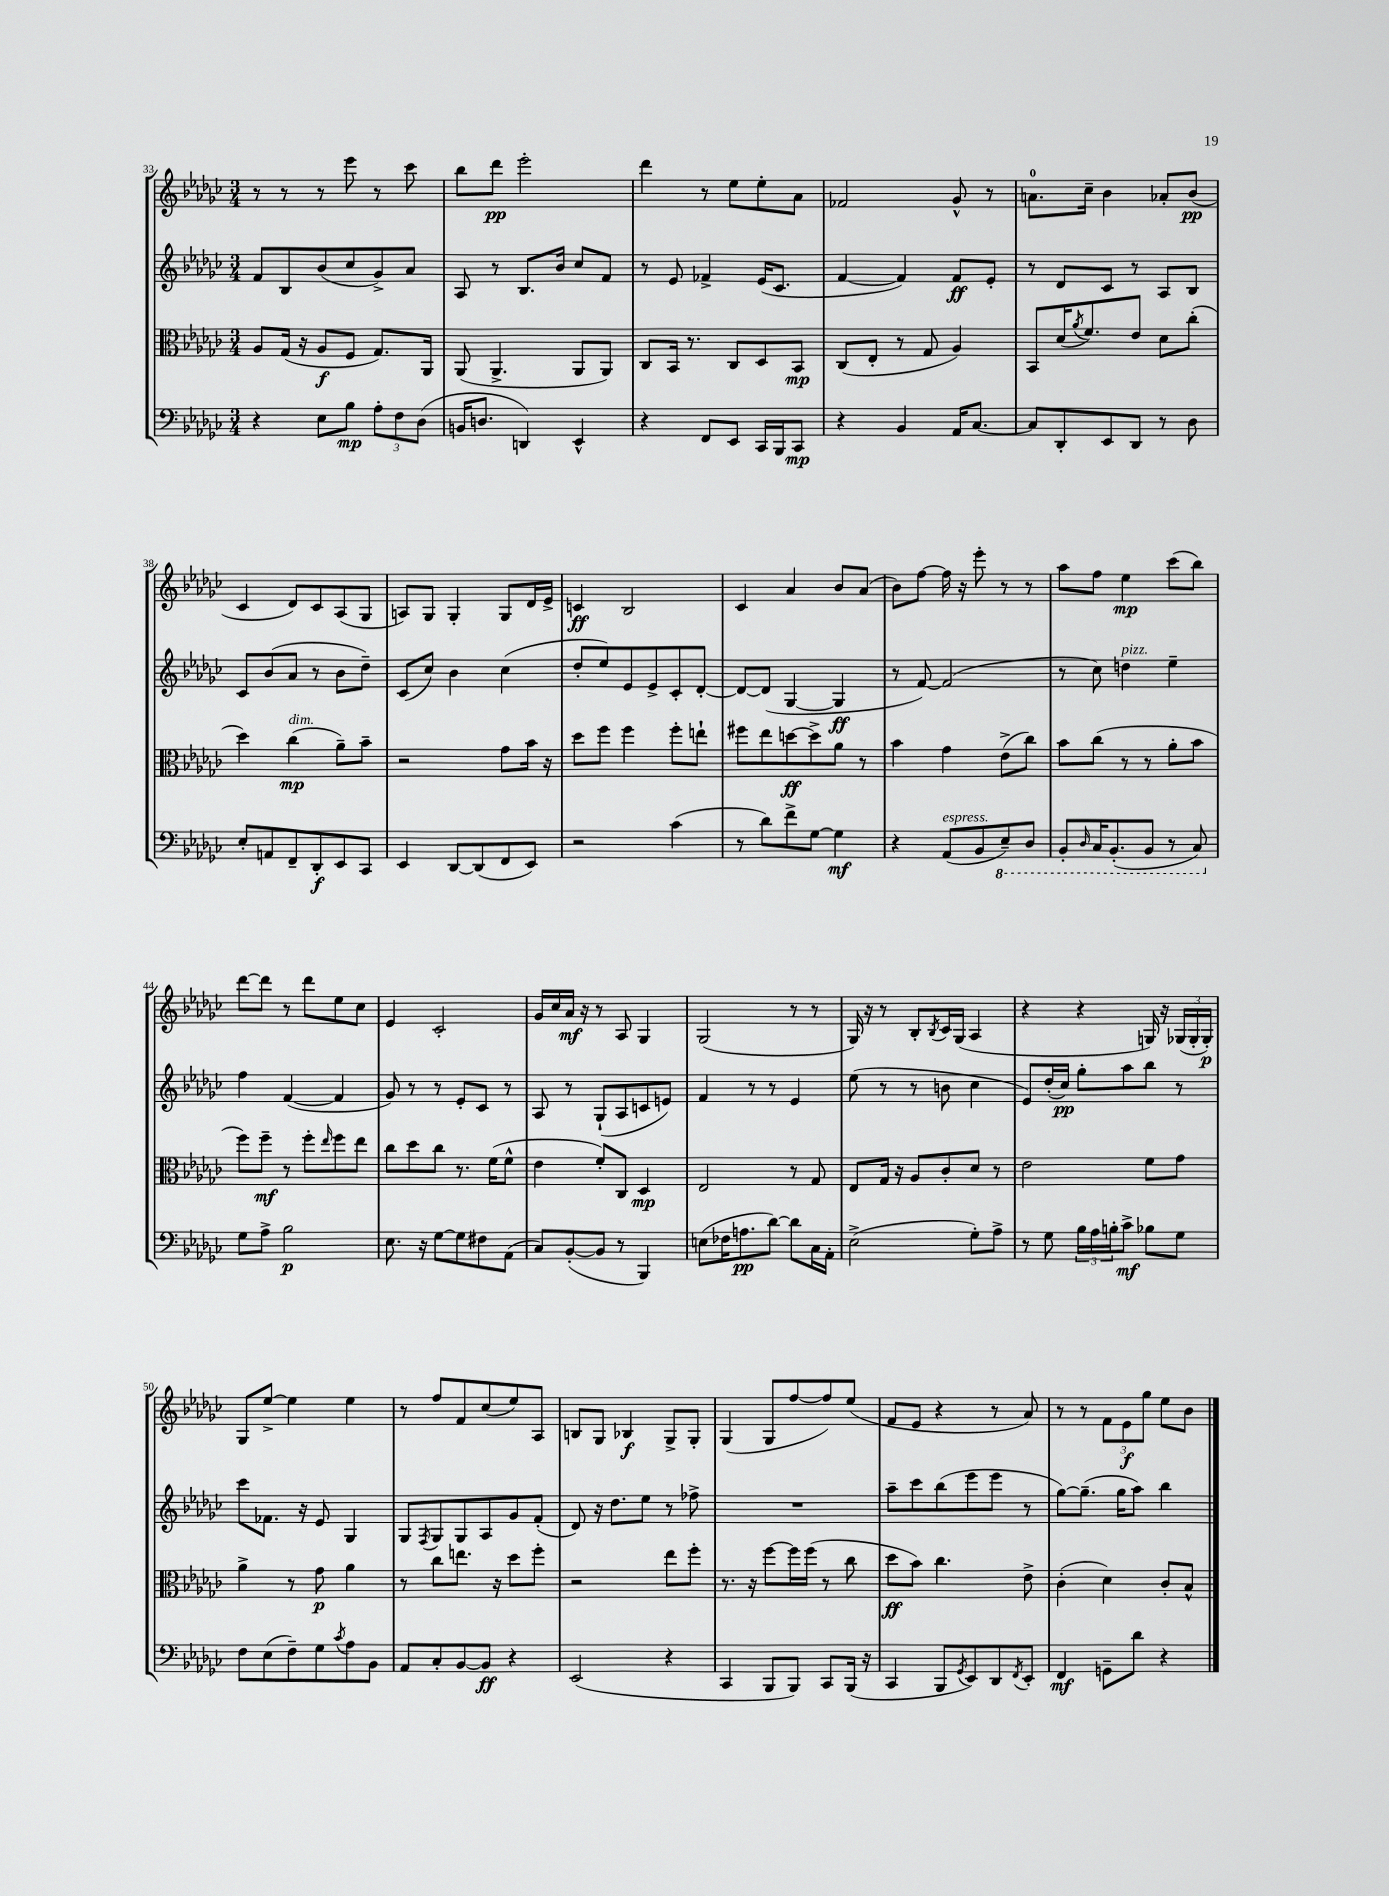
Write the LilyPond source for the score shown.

<<
\new StaffGroup <<
\new Staff = "s0" {
    \clef treble \key ges \major \numericTimeSignature \time 3/4
    r8 r8 r8 ees'''8 r8 ces'''8 |
    bes''8 des'''8\pp ees'''2-. |
    des'''4 r8 ees''8 ees''8-. aes'8 |
    fes'2 ges'8-^ r8 |
    a'8.-0 ces''16-- bes'4 aes'8-. bes'8\pp( |
    ces'4 des'8) ces'8 aes8( ges8 |
    a8) ges8 ges4-. ges8 des'16 ees'16-> |
    c'4\ff bes2 |
    ces'4 aes'4 bes'8 aes'8( |
    bes'8) f''8~ f''16 r16 ees'''8-. r8 r8 |
    aes''8 f''8 ees''4\mp ces'''8( bes''8) |
    des'''8~ des'''8 r8 des'''8 ees''8 ces''8 |
    ees'4 ces'2-. |
    ges'16 ces''16 aes'16\mf r16 r8 aes8 ges4 |
    ges2( r8 r8 |
    ges16) r16 r8 bes8-. \acciaccatura { bes8 } ces'16 ges16( aes4 |
    r4 r4 g16) r16 \tuplet 3/2 { ges16( ges16-. ges16-.\p) } |
    ges8 ees''8~-> ees''4 ees''4 |
    r8 f''8 f'8 ces''8( ees''8) aes8 |
    b8 ges8 bes4\f ges8-> ges8-. |
    ges4( ges8 f''8~ f''8) ees''8( |
    f'8 ees'8 r4 r8 aes'8) |
    r8 r8 \tuplet 3/2 { f'8 ees'8\f ges''8 } ees''8 bes'8 \bar "|." |
}
\new Staff = "s1" {
    \clef treble \key ges \major \numericTimeSignature \time 3/4
    f'8 bes8 bes'8( ces''8 ges'8->) aes'8 |
    aes8 r8 bes8. bes'16 ces''8 f'8 |
    r8 ees'8 fes'4-> ees'16( ces'8. |
    f'4~ f'4) f'8\ff ees'8-. |
    r8 des'8 ces'8 r8 aes8 bes8 |
    ces'8 bes'8( aes'8 r8 bes'8 des''8--) |
    ces'8( ces''8) bes'4 ces''4( |
    des''8-. ees''8) ees'8 ees'8-> ces'8-. des'8~-. |
    des'8~ des'8( ges4~ ges4\ff |
    r8 f'8~) f'2( |
    r8 ces''8) d''4^\markup { \italic "pizz." } ees''4-- |
    f''4 f'4~( f'4 |
    ges'8) r8 r8 ees'8-. ces'8 r8 |
    aes8 r8 ges8-!( aes8 c'8 e'8) |
    f'4 r8 r8 ees'4 |
    ees''8( r8 r8 b'8 ces''4 |
    ees'8) des''16-.( ces''16\pp) ges''8-. aes''8 bes''8 r8 |
    ces'''8 fes'8. r16 ees'8 ges4 |
    ges8 \acciaccatura { f8 } ges8 ges8 aes8 ges'8 f'8-.( |
    des'8) r16 des''8. ees''8 r8 fes''8-> |
    R2. |
    aes''8-- ces'''8 bes''8( ees'''8 ees'''8 r8 |
    ges''8~) ges''8.--( ges''16 aes''8) bes''4 \bar "|." |
}
\new Staff = "s2" {
    \clef alto \key ges \major \numericTimeSignature \time 3/4
    aes8 ges16( r16 aes8\f f8 ges8.) aes,16 |
    aes,8( aes,4.-> aes,8 aes,8) |
    ces8 bes,16 r8. ces8 des8 bes,8\mp |
    ces8( ees8-. r8 ges8 aes4) |
    bes,8 des'16( \acciaccatura { aes'8 } f'8.) ees'8 des'8 ces''8-.( |
    des''4) ces''4\mp^\markup { \italic "dim." }( aes'8--) bes'8-- |
    r2 ges'8 bes'16 r16 |
    des''8 f''8 f''4 f''8-. e''8-! |
    fis''8 ees''8 d''8~\ff d''8-> aes'8 r8 |
    bes'4 ges'4 ees'8->( ces''8) |
    bes'8 ces''8( r8 r8 aes'8-. bes'8 |
    f''8) f''8--\mf r8 f''8-. \grace { ees''16 } f''8 ees''8 |
    ces''8 des''8 ces''8 r8. f'16( f'8-^ |
    ees'4 f'8-.) ces8 des4\mp |
    ees2 r8 ges8 |
    ees8 ges16 r16 aes8 ces'8-. des'8 r8 |
    ees'2 f'8 ges'8 |
    aes'4-> r8 ges'8\p aes'4 |
    r8 ces''8 e''8. r16 des''8 f''8-. |
    r2 ees''8 f''8-. |
    r8. r16 f''8~ f''16 f''16( r8 ces''8 |
    des''8\ff bes'8) ces''4. ees'8-> |
    ces'4-.( des'4) ces'8-. bes8-^ \bar "|." |
}
\new Staff = "s3" {
    \clef bass \key ges \major \numericTimeSignature \time 3/4
    r4 ees8 bes8\mp \tuplet 3/2 { aes8-. f8 des8( } |
    b,16 d8. d,4) ees,4-^ |
    r4 f,8 ees,8 ces,16 bes,,16 ces,8\mp |
    r4 bes,4 aes,16 ces8.~ |
    ces8 des,8-. ees,8 des,8 r8 des8 |
    ees8-. a,8 f,8-- des,8-.\f ees,8 ces,8 |
    ees,4 des,8~ des,8( f,8 ees,8) |
    r2 ces'4( |
    r8 des'8) f'8-> ges8~ ges4\mf |
    r4 aes,8^\markup { \italic "espress." }( bes,8 \ottava #-1 ees,8--) des,8 |
    bes,,8-. \grace { des,16 } ces,16 bes,,8.-.( bes,,8 r8 ces,8) \ottava #0 |
    ges8 aes8-> bes2\p |
    ees8. r16 ges8~ ges8 fis8 aes,8( |
    ces8) bes,8~-.( bes,8 r8 bes,,4) |
    e8( fes16 a8.\pp des'8~) des'8 ces16 aes,16-. |
    ees2->( ges8-.) aes8-> |
    r8 ges8 \tuplet 3/2 { bes16 aes16 b16-. } ces'8->\mf bes8 ges8 |
    f8 ees8( f8--) ges8 \acciaccatura { ces'8 } aes8 bes,8 |
    aes,8 ces8-. bes,8~ bes,8\ff r4 |
    ees,2( r4 |
    ces,4 bes,,8 bes,,8) ces,8 bes,,16( r16 |
    ces,4 bes,,8 \acciaccatura { ges,8 } ees,8) des,8 \acciaccatura { f,8 } ees,8-. |
    f,4\mf g,8-- des'8 r4 \bar "|." |
}
>>
>>
\layout { \context { \Score currentBarNumber = #33 } }
